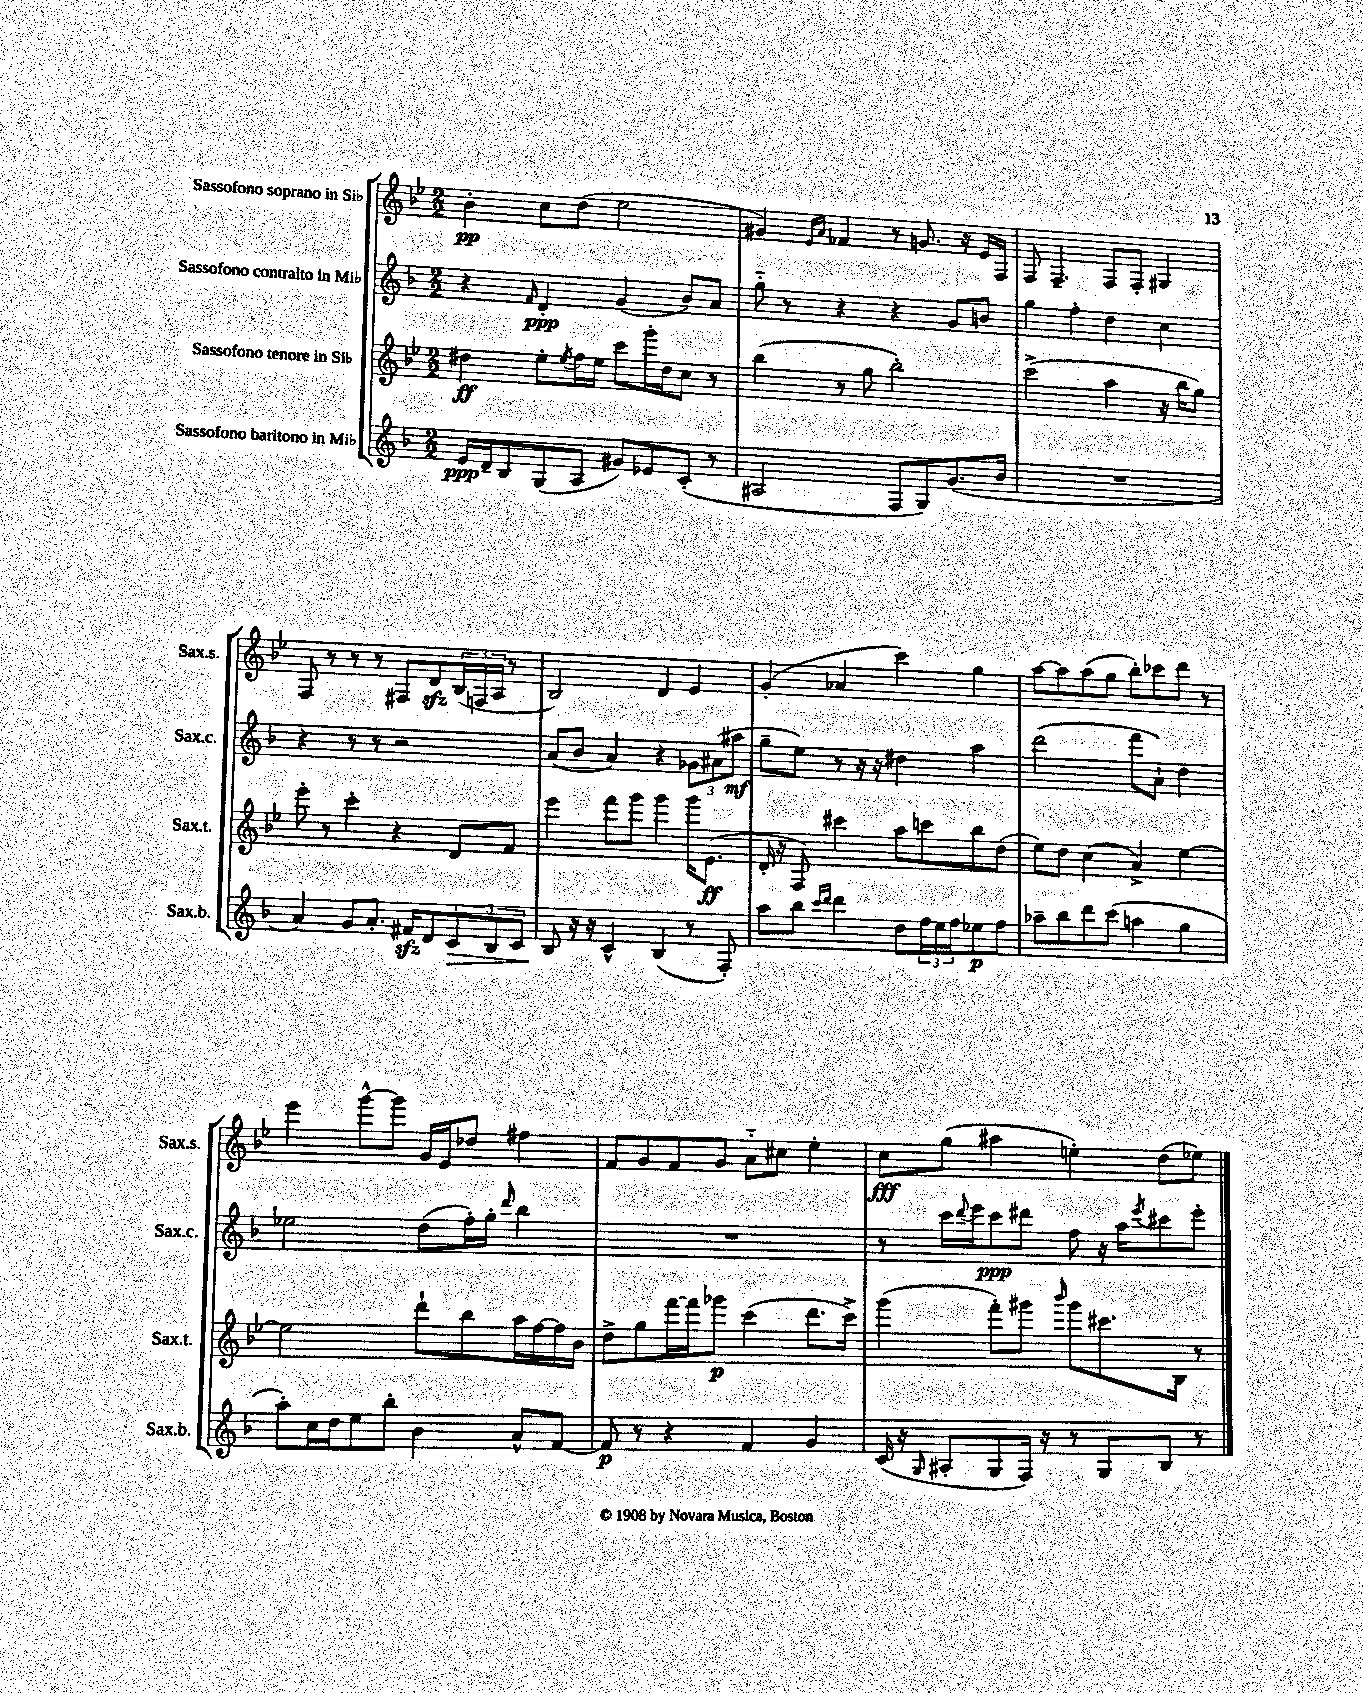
<<
\new StaffGroup <<
\new Staff = "s0" \with { instrumentName = "Sassofono soprano in Sib" shortInstrumentName = "Sax.s." } {
    \clef treble \key bes \major \numericTimeSignature \time 2/2
    bes'4-.\pp c''8 d''8( ees''2 |
    gis'4) \grace { ees'16 a'16 } fes'4 r8 g'8. r16 ees'16 f16 |
    f8 f4.-- f8 f8-. gis4 |
    f8 r8 r8 r8 fis8 d'8\sfz \tuplet 3/2 { bes16( f16 a16 } r8 |
    bes2) d'4 ees'4 |
    g'4-.( aes'4 c'''4) g''4 |
    a''8~ a''8 a''8( g''8 bes''8-.) ces'''8 d'''8 r8 |
    ees'''4 g'''8~-^ g'''8 g'16 ees'16 des''8 fis''4 |
    f'8 g'8 f'8 g'8 a'8-_ cis''8 ees''4-. |
    c''8\fff g''8( ais''4 e''4-.) d''8( ees''8) \bar "|." |
}
\new Staff = "s1" \with { instrumentName = "Sassofono contralto in Mib" shortInstrumentName = "Sax.c." } {
    \clef treble \key f \major \numericTimeSignature \time 2/2
    r4 \grace { f'16 } d'4-.\ppp g'4( bes'8) a'8 |
    g''8-_ r8 r4 r4 g'8 b'8 |
    g''4 f''4-. d''4 c''4 |
    r4 r8 r8 r2 |
    a'8( bes'8 a'4) r4 \tuplet 3/2 { ges'8 ais'8( ais''8\mf } |
    g''8-- e''8) r8 r16 r16 dis''4 a''4 |
    d'''2( f'''8 a'8-!) d''4 |
    ees''2 d''8( f''16-.) g''16-. \grace { d'''16 } bes''4 |
    R1 |
    r8 c'''16 \appoggiatura { d'''8 } e'''16 c'''8\ppp dis'''8 f''8 r16 a''16 \acciaccatura { e'''8 } cis'''8 e'''8-. \bar "|." |
}
\new Staff = "s2" \with { instrumentName = "Sassofono tenore in Sib" shortInstrumentName = "Sax.t." } {
    \clef treble \key bes \major \numericTimeSignature \time 2/2
    dis''4\ff ees''8-. \acciaccatura { ees''8 } f''16 ees''16 c'''8 g'''16-. dis''16 c''8 r8 |
    bes''4( r8 g''8 bes''2-.) |
    c'''2->( a''4 r16 bes''16 g''8) |
    ees'''8-. r8 c'''4-. r4 d'8 f'8 |
    ees'''4 f'''8 g'''8 g'''4 g'''16 ees'8.\ff( |
    d'16-. r16 f8) cis'''4 a''8 c'''8 bes''8 d''8( |
    ees''8) d''8 c''4( a'4->) ees''4~ |
    ees''2 d'''8-! bes''8 a''16 f''16~ f''16 bes'16 |
    d''8-> g''8 f'''16~ f'''16 ges'''8\p c'''4( d'''8. c'''16->) |
    g'''4( f'''8-.) gis'''8 \grace { bes'''16 } gis'''8 cis'''8. bes16 r8 \bar "|." |
}
\new Staff = "s3" \with { instrumentName = "Sassofono baritono in Mib" shortInstrumentName = "Sax.b." } {
    \clef treble \key f \major \numericTimeSignature \time 2/2
    e'16\ppp d'16-- bes8 g8( a8 gis'8) ees'8 c'8-.( r8 |
    ais2 f8 g8) g'8.( bes'16 |
    R1 |
    a'4) g'8 a'8.-. fis'16\sfz d'8 \tuplet 3/2 { c'8\> bes8 c'8 } |
    bes8\! r16 r16 c'4-^ bes4( r8 f8-.) |
    a''8 bes''8 \grace { c'''16 d'''16 } d'''4 d''8 \tuplet 3/2 { f''16 e''16 f''16 } ees''8\p f''8 |
    aes''8-- bes''8 d'''8 c'''8( a''4 g''4 |
    a''8-.) c''16 d''16 e''8 bes''8-. bes'4 a'8-^ f'8~ |
    f'8\p r8 r4 f'4 g'4 |
    c'16( r16 \grace { g16 } ais8-. g8 f16) r16 r8 g8 bes8 r8 \bar "|." |
}
>>
>>
\layout { \context { \Score \remove "Bar_number_engraver" } }
